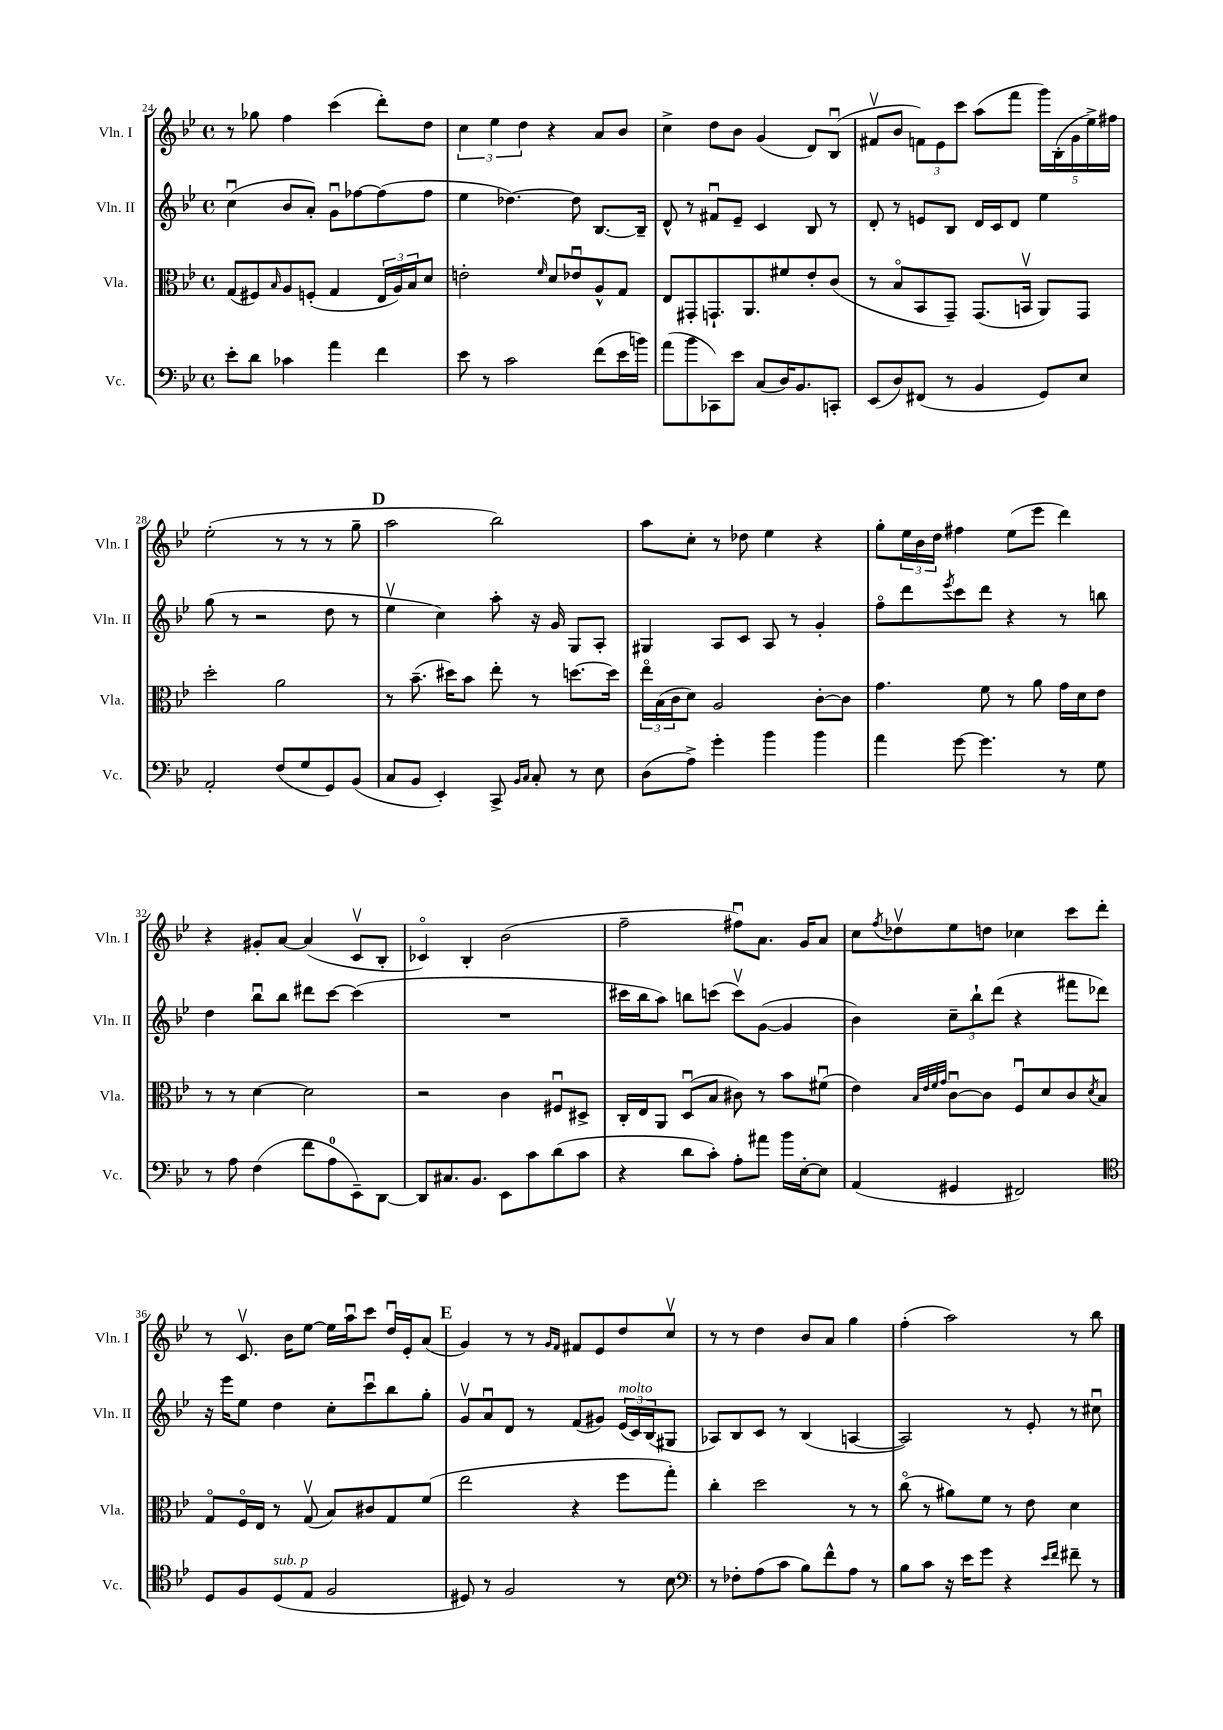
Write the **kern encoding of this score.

**kern	**kern	**kern	**kern
*staff4	*staff3	*staff2	*staff1
*clefF4	*clefC3	*clefG2	*clefG2
*k[b-e-]	*k[b-e-]	*k[b-e-]	*k[b-e-]
*M4/4	*M4/4	*M4/4	*M4/4
*met(c)	*met(c)	*met(c)	*met(c)
8e-'	(8G	(4ccu	8r
8d	8F#)	.	8gg-
.	16qqB-	.	.
4c-	8A	8b-	4ff
.	(8F'	8a')	.
4a	4G	8gu	(4ccc
.	.	[8ff-	.
4f	24E-	(8ff-]	8ddd')
.	24A)	.	.
.	24B-	.	.
.	8d	8ff-	8dd
=	=	=	=
8e-	2e'	4ee-	6cc
8r	.	.	.
.	.	.	6ee-
2c	.	[4.dd-)	.
.	.	.	6dd
.	16qqf	.	.
.	8d	.	4r
.	8e-u	8dd-]	.
(8f	8A^^	[8.B-	8a
16e-	8G	.	8b-
16b)	.	16B-~]	.
=	=	=	=
(8a	8E-	8d^^	4cc^
8b-	8GG#'	8r	.
8CC-)	8.GG`	8f#u	8dd
8e-	.	8e-~	8b-
.	8.AA	.	.
(8C	.	4c	(4g
16D)	8f#	.	.
8.BB-	.	.	.
.	8e-'	8B-	8d)
8CC'	(8c	8r	(8B-u
=	=	=	=
(8EE-	8r	8d'	8f#v
8D)	8B-o	8r	8b-
(8FF#	8BB-	8e	12f)
.	.	.	12e-
8r	8GG~)	8B-	.
.	.	.	12ccc
4BB-	(8.GG	16d	(8aa
.	.	16c	.
.	.	8d	8fff
.	16BBv	.	.
8GG)	8AA)	4ee-	20ggg)
.	.	.	(20B-'
.	.	.	20g
8E-	8GG	.	.
.	.	.	20ee-^)
.	.	.	20ff#
=	=	=	=
2AA'	2dd'	(8gg	(2ee-'
.	.	8r	.
.	.	2r	.
(8F	2a	.	8r
8G	.	.	8r
8GG)	.	8dd	8r
(8BB-	.	8r	8gg~
=	=	=	=
8C	8r	4ee-v	2aa
8BB-	(8.b-~	.	.
4EE-')	.	4cc)	.
.	16dd#)	.	.
.	8b-	.	.
8CC^	8ee-'	8aa'	2bb-)
16qqBB-	.	.	.
16qqC	.	.	.
8C'	8r	16r	.
.	.	16g	.
8r	[8.dd	8G	.
8E-	.	8A'	.
.	16dd]	.	.
=	=	=	=
(8D	24ee-o	4G#	8aa
.	(24B-	.	.
.	24c	.	.
8A^)	8d)	.	8cc'
4g'	2A	8A	8r
.	.	8c	8dd-
4b-	.	8A	4ee-
.	.	8r	.
4b-	[8c'	4g'	4r
.	8c]	.	.
=	=	=	=
4a	4.g	8ffo	8gg'
.	.	8ddd	24ee-
.	.	.	24b-
.	.	.	24dd
.	.	8qeee-	.
[8g	.	8ccc	4ff#
4.g]	8f	8ddd	.
.	8r	4r	(8ee-
.	8a	.	8eee-
8r	16g	8r	4ddd)
.	16d	.	.
8G	8e-	8bb	.
=	=	=	=
8r	8r	4dd	4r
8A	8r	.	.
(4F	[4d	8bb-u	8g#'
.	.	8bb-	[8a
8f	2d]	8ddd#	(4a]
8A	.	[8ccc	.
8EE-~)	.	(4ccc]	8cv
[8DD	.	.	8B-'
=	=	=	=
8DD]	2r	1r	4c-o)
8.C#	.	.	.
.	.	.	4B-'
8.BB-	.	.	.
8EE-	4c	.	(2b-
8c	.	.	.
(8d	8F#u	.	.
8c	8D#^	.	.
=	=	=	=
4r	16C'	16ccc#	2ff~
.	16E-	16bb-	.
.	8AA	8aa)	.
8d	(8Du	8bb	.
8c')	8B-	(8ccc	.
8A'	8c#)	8cccv)	8ff#u)
8a#	8r	([8g	8.a
16b-	8b-	4g]	.
[16E-'	.	.	16g
8E-]	(8f#u	.	8a
=	=	=	=
(4AA	4e-)	4b-)	8cc
.	.	.	8qff
.	.	.	8dd-v
.	32qqB-	.	.
.	32qqe-	.	.
.	32qqf	.	.
.	32qqg	.	.
4GG#	[8cu	12cc~	8ee-
.	.	12bb-`	.
.	8c]	.	8dd
.	.	(12ddd	.
2FF#)	8Fu	4r	4cc-
.	8d	.	.
.	8c	8fff#	8ccc
.	8qd	.	.
.	8B-	8ddd-)	8ddd'
=	=	=	=
*clefC4	*	*	*
8D	8Go	16r	8r
.	.	16eee-	.
8F	16Fo	8ee-	8.cv
.	16E-	.	.
(8D	8r	4dd	.
.	.	.	16b-
8E-	(8Gv	.	[8ee-
2F	8B-)	8cc'	16ee-]
.	.	.	16aau
.	8c#	8cccu	8ccc
.	8G	8bb-	16ddu
.	.	.	16e-'
.	(8f	8gg'	(8a
=	=	=	=
8D#)	2ee-	8gv	4g)
8r	.	8au	.
2F	.	8d	8r
.	.	8r	8r
.	.	.	16qqg
.	.	.	16qqf
.	4r	(8f	8f#
.	.	8g#)	8e-
8r	8ff	(24e-	8dd
.	.	24c)	.
.	.	(24B-	.
8B-	8gg')	8G#	8ccv
=	=	=	=
*clefF4	*	*	*
8r	4cc'	8A-)	8r
8F-'	.	8B-	8r
(8A	2dd	8c	4dd
8c	.	8r	.
8B-)	.	(4B-	8b-
8f^^	.	.	8a
8A	8r	[4A	4gg
8r	8r	.	.
=	=	=	=
8B-	(8cco	2A])	(4ff'
8c	8r	.	.
16r	8a#)	.	2aa)
16e-	.	.	.
8g	8f	.	.
4r	8r	8r	.
.	8e-	8e-'	.
16qqe-	.	.	.
16qqf	.	.	.
8f#~	4d	8r	8r
8r	.	8cc#u	8bb-
==	==	==	==
*-	*-	*-	*-
